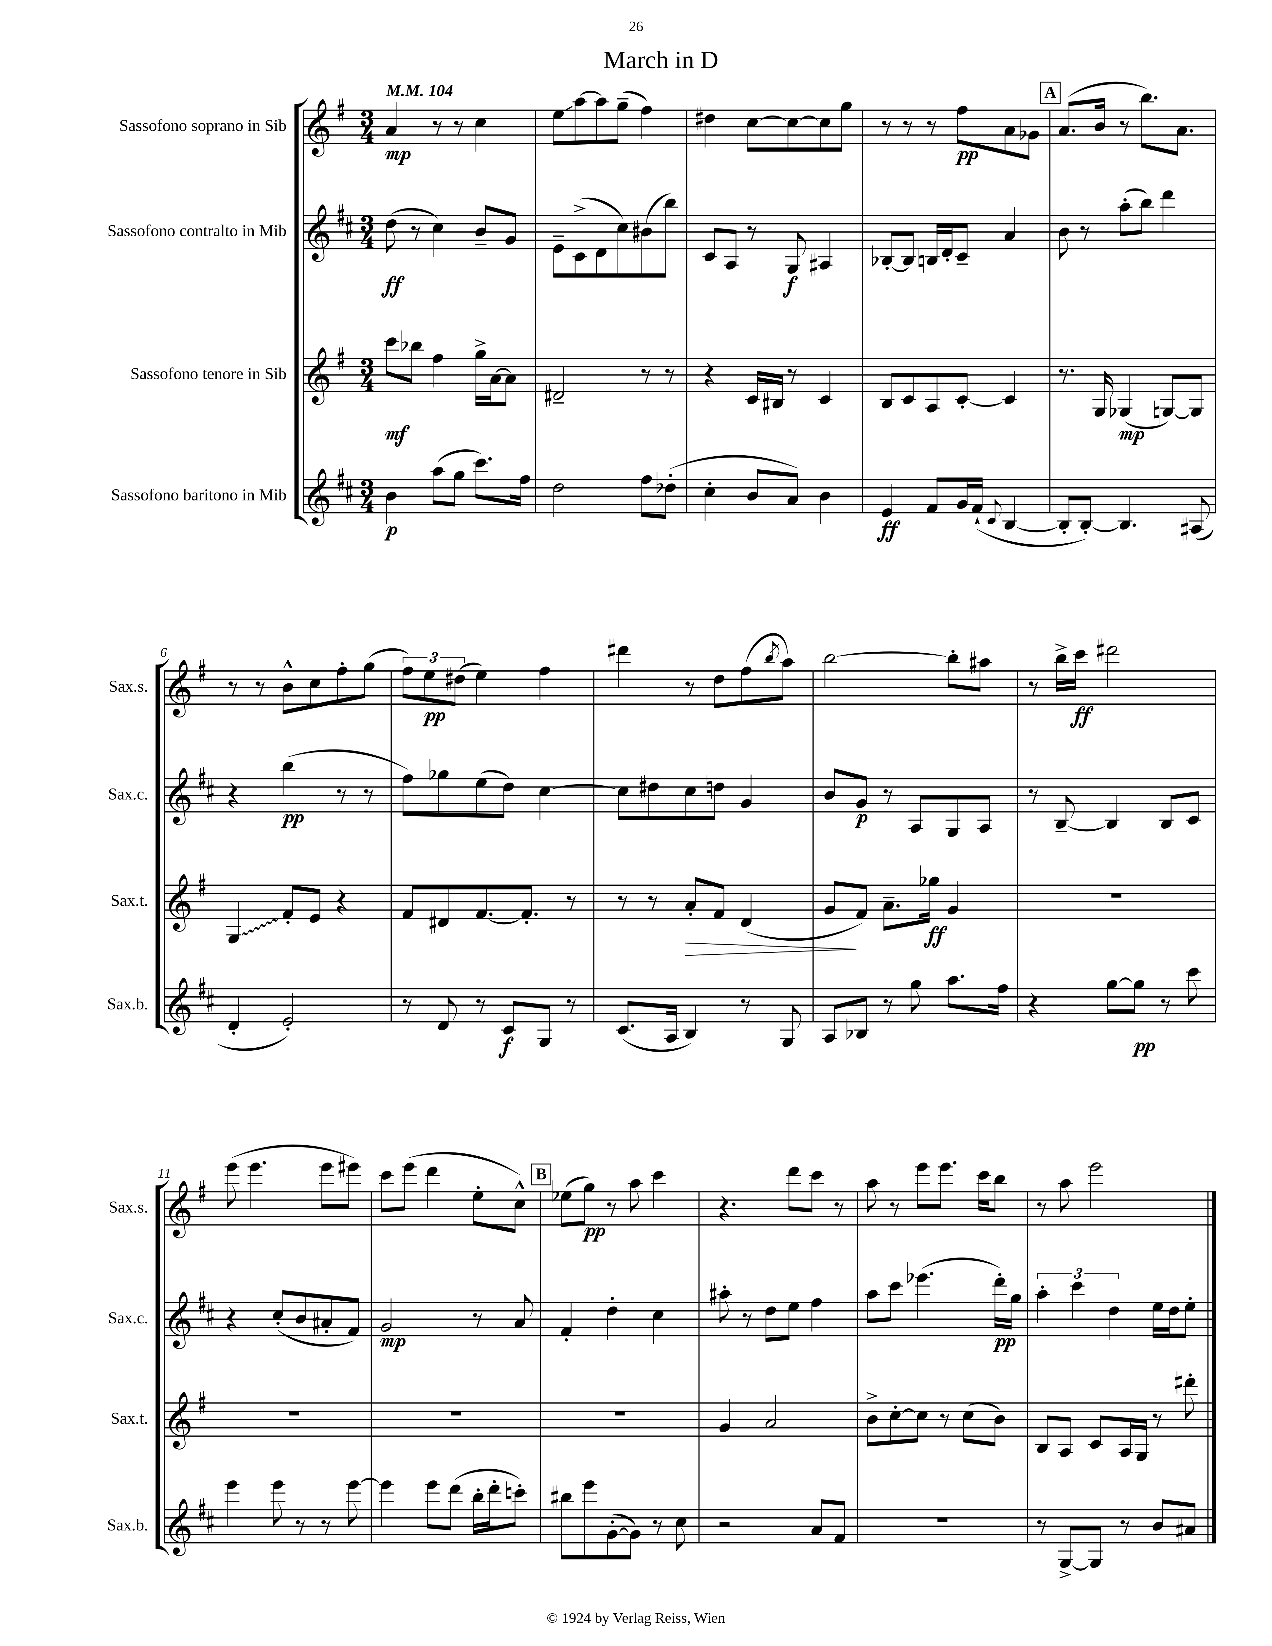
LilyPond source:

\header { title = "March in D" }
<<
\new StaffGroup <<
\new Staff = "s0" \with { instrumentName = "Sassofono soprano in Sib" shortInstrumentName = "Sax.s." } {
    \clef treble \key g \major \numericTimeSignature \time 3/4 \tempo 4 = 104
    a'4\mp r8 r8 c''4 |
    e''8\glissando a''8~ a''8 g''8--( fis''4) |
    dis''4 c''8~ c''8~ c''8 g''8 |
    r8 r8 r8 fis''8\pp a'8 ges'8 |
    \mark \markup { \box "A" } a'8.( b'16 r8 b''8.) a'8. |
    r8 r8 b'8-^ c''8 fis''8-. g''8( |
    \tuplet 3/2 { fis''8) e''8\pp dis''8( } e''4) fis''4 |
    dis'''4 r8 d''8 fis''8( \acciaccatura { b''8 } a''8) |
    b''2~ b''8-. ais''8 |
    r8 b''16-> c'''16\ff dis'''2 |
    e'''8( e'''4. e'''8 eis'''8) |
    c'''8 e'''8( d'''4 e''8-. c''8-^) |
    \mark \markup { \box "B" } ees''8( g''8\pp) r8 a''8 c'''4 |
    r4. d'''8 c'''8 r8 |
    a''8 r8 e'''8 e'''8. c'''16 b''8 |
    r8 a''8 e'''2 \bar "|." |
}
\new Staff = "s1" \with { instrumentName = "Sassofono contralto in Mib" shortInstrumentName = "Sax.c." } {
    \clef treble \key d \major \numericTimeSignature \time 3/4
    d''8\ff( r8 cis''4) b'8-- g'8 |
    e'8-- cis'8->( d'8 cis''8) bis'8( b''8) |
    cis'8 a8 r8 g8\f ais4 |
    bes8~-. bes8 b16 d'16-. cis'8-- a'4 |
    \mark \markup { \box "A" } b'8 r8 a''8-.( b''8) d'''4 |
    r4 b''4\pp( r8 r8 |
    fis''8) ges''8 e''8( d''8) cis''4~ |
    cis''8 dis''8 cis''8 d''8 g'4 |
    b'8 g'8\p r8 a8 g8 a8 |
    r8 b8~-- b4 b8 cis'8 |
    r4 cis''8-.( b'8 ais'8-. fis'8) |
    g'2\mp r8 a'8 |
    \mark \markup { \box "B" } fis'4-. d''4-. cis''4 |
    ais''8-. r8 d''8 e''8 fis''4 |
    a''8 cis'''8 ees'''4.( d'''16-.\pp) g''16 |
    \tuplet 3/2 { a''4-. cis'''4 d''4 } e''16 d''16 e''8-. \bar "|." |
}
\new Staff = "s2" \with { instrumentName = "Sassofono tenore in Sib" shortInstrumentName = "Sax.t." } {
    \clef treble \key g \major \numericTimeSignature \time 3/4
    c'''8\mf bes''8 fis''4 g''16-> a'16~ a'8 |
    dis'2-- r8 r8 |
    r4 c'16 bis16 r8 c'4 |
    b8 c'8 a8 c'8~-. c'4 |
    \mark \markup { \box "A" } r8. g16 ges4\mp( g8~) g8 |
    \once \override Glissando.style = #'zigzag g4\glissando fis'8-. e'8 r4 |
    fis'8 dis'8 fis'8.~ fis'8.-. r8 |
    r8 r8 a'8-.\> fis'8 d'4( |
    g'8\! fis'8) a'8.-- ges''16\ff g'4 |
    R2. |
    R2. |
    R2. |
    \mark \markup { \box "B" } R2. |
    g'4 a'2 |
    b'8-> c''8~-. c''8 r8 c''8( b'8) |
    b8 a8 c'8 a16 g16 r8 dis'''8-. \bar "|." |
}
\new Staff = "s3" \with { instrumentName = "Sassofono baritono in Mib" shortInstrumentName = "Sax.b." } {
    \clef treble \key d \major \numericTimeSignature \time 3/4
    b'4\p a''8( g''8 cis'''8.) fis''16 |
    d''2 fis''8 des''8-.( |
    cis''4-. b'8 a'8) b'4 |
    e'4\ff fis'8 g'16 fis'16-!( \appoggiatura { cis'8 } b4~ |
    \mark \markup { \box "A" } b8-. b8~-.) b4. ais8( |
    d'4-. e'2-.) |
    r8 d'8 r8 cis'8\f g8 r8 |
    cis'8.( a16 b4) r8 g8 |
    a8 bes8 r8 g''8 a''8. fis''16 |
    r4 g''8~ g''8\pp r8 cis'''8 |
    e'''4 e'''8 r8 r8 e'''8~ |
    e'''4 e'''8 d'''8( b''16-. d'''16-. c'''8-.) |
    \mark \markup { \box "B" } bis''8 e'''8 g'8~-.( g'8) r8 cis''8 |
    r2 a'8 fis'8 |
    R2. |
    r8 g8~-> g8 r8 b'8 ais'8 \bar "|." |
}
>>
>>
